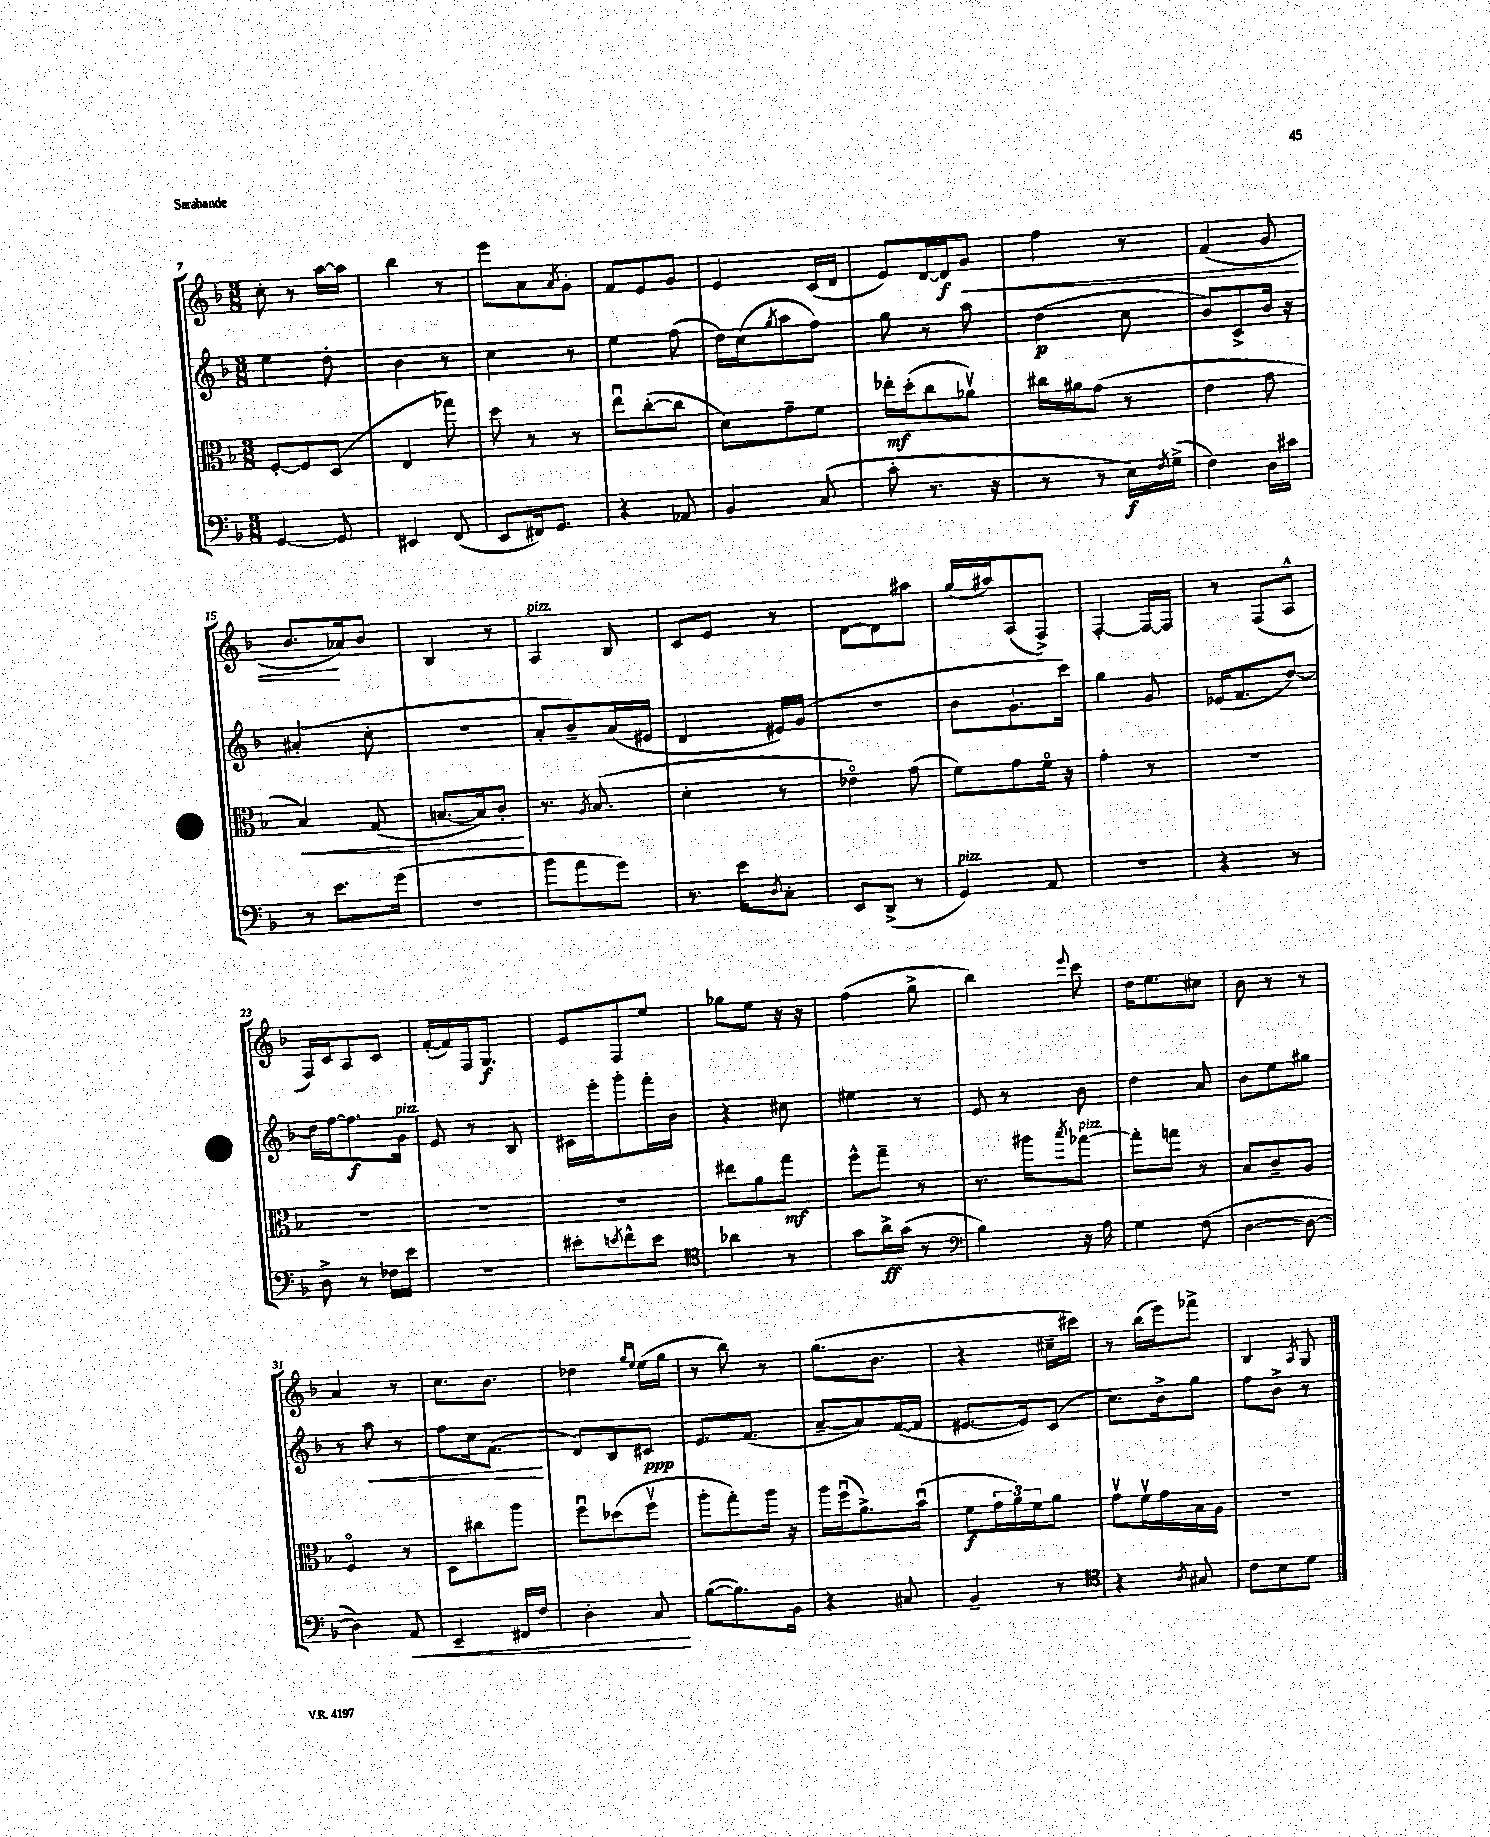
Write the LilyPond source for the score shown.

<<
\new StaffGroup <<
\new Staff = "s0" {
    \clef treble \key f \major \numericTimeSignature \time 3/8
    c''8-. r8 a''16~ a''16 |
    bes''4 r8 |
    e'''8 a'8 \acciaccatura { a'8 } g'8-. |
    f'8 e'8 g'8 |
    e'4 c'16( d'16 |
    e'8) d'16~ d'16\f g'8\< |
    f''4 r8 |
    f'4( g'8 |
    bes'8.\! aes'16) bes'8 |
    bes4 r8 |
    a4^\markup { \italic "pizz." } bes8 |
    c'8 e'8 r8 |
    d'8~ d'8 ais''8 |
    g''16( ais''16) a8( f8->) |
    f4~-. f16~ f16 |
    r8 f8( a8-^ |
    f16) c'16 a8 c'8 |
    f'16~-.( f'16) f16 g8.\f |
    e'8 f8 e''8 |
    ges''8 e''8 r16 r16 |
    f''4( g''8-> |
    bes''4) \appoggiatura { e'''8 } c'''8 |
    d''16 e''8. cis''8 |
    bes'8 r8 r8 |
    a'4 r8 |
    c''8. bes'8. |
    des''4 \grace { g''16 e''16 } e''16( g''16 |
    r8 bes''8) r8 |
    g''8.( bes'8. |
    r4 cis''16-- cis'''16) |
    r8 bes''16( e'''16) fes'''8-> |
    bes4 \acciaccatura { a8 } g8 \bar "|." |
}
\new Staff = "s1" {
    \clef treble \key f \major \numericTimeSignature \time 3/8
    e''4 d''8-. |
    bes'4 r8 |
    c''4 r8 |
    e''4 f''8( |
    d''16) c''16( \acciaccatura { g''8 } a''8 f''8) |
    g''8 r8 a''8 |
    d''4\p( c''8 |
    bes'8) c'8-> bes'16 r16 |
    ais'4-.( c''8-. |
    R4. |
    a'8-. bes'8--) a'16( eis'16 |
    d'4 eis'16) g'16( |
    R4. |
    bes'8 g'8.-! c'''16) |
    g''4 g'8 |
    ees'16( f'8. d''8~) |
    d''16 f''16~ f''8.\f g'16^\markup { \italic "pizz." } |
    e'8 r8 bes8 |
    cis'16 e'''16-. g'''8-. f'''16-. bes'16 |
    r4 cis''8 |
    eis''4 r8 |
    e'8 r8 bes'8 |
    d''4 a'8 |
    bes'8 e''8 gis''8 |
    r8 a''8\< r8 |
    f''8 c''16 f'8.\!( |
    d'8) bes8 cis'8\ppp |
    e'8. f'8.( |
    a'8~-- a'8) f'16~( f'16 |
    eis'8.~ eis'16) c'8( |
    c''8.) bes'16-> g''8 |
    f''8 bes'8-> r8 \bar "|." |
}
\new Staff = "s2" {
    \clef alto \key f \major \numericTimeSignature \time 3/8
    f8~-. f8 d8( |
    e4 ges''8) |
    d''8 r8 r8 |
    e''8\downbow c''8~-.( c''8 |
    d'8) g'8-- f'8 |
    ees''16-.\mf d''16-.( c''8 aes'8\upbow) |
    cis''16 ais'16 g'8( r8 |
    e'4 g'8 |
    bes4\<) g8( |
    b8.~ b16) c'8-.\! |
    r8. \acciaccatura { a8 } bes8.( |
    d'4-. r8 |
    ees'4\flageolet) g'8( |
    f'8) g'8 f'16\flageolet r16 |
    g'4-. r8 |
    R4. |
    R4. |
    R4. |
    R4. |
    eis''8 a'8 g''8\mf |
    f''8-^ g''8-- r8 |
    r8. ais''16 \acciaccatura { bes''8 } ges''8~^\markup { \italic "pizz." } |
    ges''8-. g''8 r8 |
    bes8 c'8-- a8 |
    f4\flageolet r8 |
    d8 cis''8 a''8 |
    f''8\downbow des''8( f''8\upbow |
    a''8-. g''8-.) a''16 r16 |
    a''16 f''16\downbow( a'8.->) bes'16\downbow( |
    f'8\f \tuplet 3/2 { g'16 a'16) f'16 } a'8 |
    g'8\upbow f'16\upbow g'16 bes16 a16 |
    R4. \bar "|." |
}
\new Staff = "s3" {
    \clef bass \key f \major \numericTimeSignature \time 3/8
    g,4~ g,8 |
    eis,4 f,8( |
    e,8 fis,16) g,8. |
    r4 aes,8 |
    bes,4 c8( |
    c'8-. r8. r16 |
    r8 r8 e16\f) \acciaccatura { f8 } g16->( |
    f4) d16 cis'16 |
    r8 e'8. g'16( |
    R4. |
    bes'8 a'8 g'8) |
    r8. e'16 \acciaccatura { d8 } c8-. |
    e,8 d,8->( r8 |
    g,4^\markup { \italic "pizz." }) a,8 |
    r4. |
    r4 r8 |
    d8-> r8 fes16 e'16 |
    R4. |
    eis'8-. \acciaccatura { e'8 } f'8-^ e'8 |
    \clef tenor aes'4 r8 |
    g'8 a'16->\ff g'16( r8 |
    \clef bass bes4) r16 a16 |
    g4 f8( |
    d4~ d8~ |
    d4) a,8\< |
    e,4-- fis,16 f16 |
    d4-. c8\! |
    bes8~( bes8.) bes,16 |
    r4 cis8 |
    bes,4-- r8 |
    \clef tenor r4 \acciaccatura { a8 } gis8 |
    c'8 bes8 d'8 \bar "|." |
}
>>
>>
\layout { \context { \Score currentBarNumber = #7 } }
